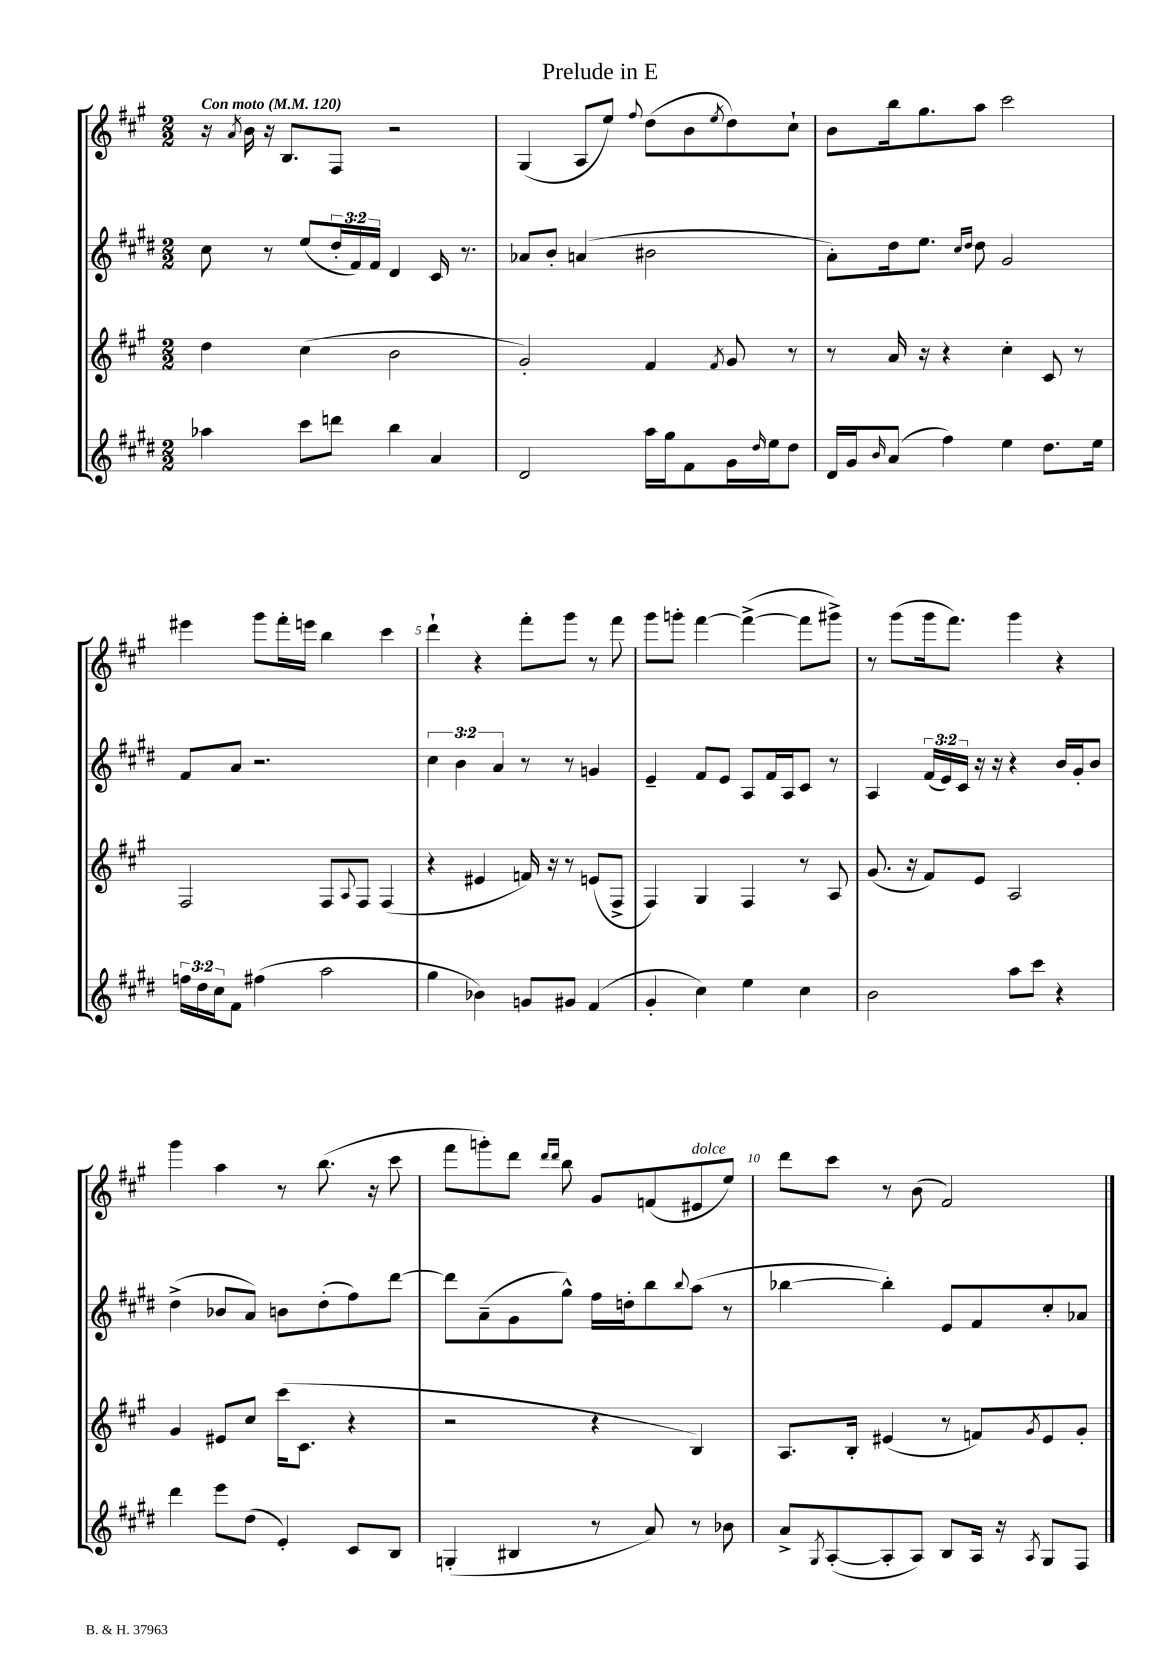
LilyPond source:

\header { title = "Prelude in E" }
<<
\new StaffGroup <<
\new Staff = "s0" {
    \clef treble \key a \major \numericTimeSignature \time 2/2 \tempo "Con moto" 4 = 120
    r16 \acciaccatura { a'8 } b'16 r16 b8. fis8 r2 |
    gis4( a8 e''8) \appoggiatura { fis''8 } d''8( b'8 \acciaccatura { e''8 } d''8) cis''8-! |
    b'8 b''16 gis''8. a''8 cis'''2 |
    eis'''4 gis'''8 fis'''16-. e'''16 b''4 cis'''4 |
    d'''4-! r4 fis'''8-. gis'''8 r8 fis'''8 |
    gis'''8 g'''8-. fis'''4~ fis'''4~->( fis'''8 gis'''8->) |
    r8 gis'''8( gis'''16 fis'''8.) gis'''4 r4 |
    gis'''4 a''4 r8 b''8.( r16 cis'''8 |
    fis'''8 g'''8-.) d'''8 \grace { d'''16 d'''16 } b''8 gis'8 f'8( eis'8^\markup { \italic "dolce" } e''8) |
    d'''8 cis'''8 r8 b'8( fis'2) \bar "|." |
}
\new Staff = "s1" {
    \clef treble \key e \major \numericTimeSignature \time 2/2 \override Staff.TupletNumber.text = #tuplet-number::calc-fraction-text
    cis''8 r8 e''8( \tuplet 3/2 { dis''16-. fis'16) fis'16 } dis'4 cis'16 r8. |
    aes'8 b'8-. a'4( bis'2 |
    a'8-.) dis''16 e''8. \grace { cis''16 dis''16 } dis''8 gis'2 |
    fis'8 a'8 r2. |
    \tuplet 3/2 { cis''4 b'4 a'4 } r8 r8 g'4 |
    e'4-- fis'8 e'8 a8 fis'16 a16 cis'8 r8 |
    a4 \tuplet 3/2 { fis'16( e'16) cis'16 } r16 r16 r4 b'16 gis'16-. b'8 |
    dis''4->( bes'8 a'8) b'8 dis''8-.( fis''8) dis'''8~ |
    dis'''8 a'8--( gis'8 gis''8-^) fis''16 d''16-. b''8 \appoggiatura { b''8 } a''8( r8 |
    bes''4~ bes''4-.) e'8 fis'8 cis''8-. aes'8 \bar "|." |
}
\new Staff = "s2" {
    \clef treble \key a \major \numericTimeSignature \time 2/2
    d''4 cis''4( b'2 |
    gis'2-.) fis'4 \acciaccatura { fis'8 } gis'8 r8 |
    r8 a'16 r16 r4 cis''4-. cis'8 r8 |
    fis2 fis8 \appoggiatura { a8 } fis8 fis4( |
    r4 eis'4 f'16) r16 r8 e'8( fis8-> |
    fis4) gis4 fis4 r8 a8 |
    gis'8.( r16 fis'8) e'8 a2 |
    gis'4 eis'8 cis''8 cis'''16( cis'8. r4 |
    r2 r4 b4) |
    a8. b16-. eis'4( r8 f'8) \acciaccatura { gis'8 } eis'8 gis'8-. \bar "|." |
}
\new Staff = "s3" {
    \clef treble \key e \major \numericTimeSignature \time 2/2 \override Staff.TupletNumber.text = #tuplet-number::calc-fraction-text
    aes''4 cis'''8 d'''8 b''4 a'4 |
    dis'2 a''16 gis''16 fis'8 gis'16 \grace { dis''16 } e''16 dis''8 |
    dis'16 gis'16 \grace { b'16 } a'8( fis''4) e''4 dis''8. e''16 |
    \tuplet 3/2 { f''16 dis''16 cis''16 } fis'8 fis''4( a''2 |
    gis''4 bes'4) g'8 gis'8 fis'4( |
    gis'4-. cis''4) e''4 cis''4 |
    b'2 a''8 cis'''8 r4 |
    dis'''4 e'''8 dis''8( e'4-.) cis'8 b8 |
    g4-.( bis4 r8 a'8) r8 bes'8 |
    a'8-> \acciaccatura { gis8 } a8~-.( a8-. a8) b8 a16 r16 \acciaccatura { a8 } gis8 fis8 \bar "|." |
}
>>
>>
\layout { \context { \Score \override BarNumber.break-visibility = ##(#f #t #t) barNumberVisibility = #(every-nth-bar-number-visible 5) } }
